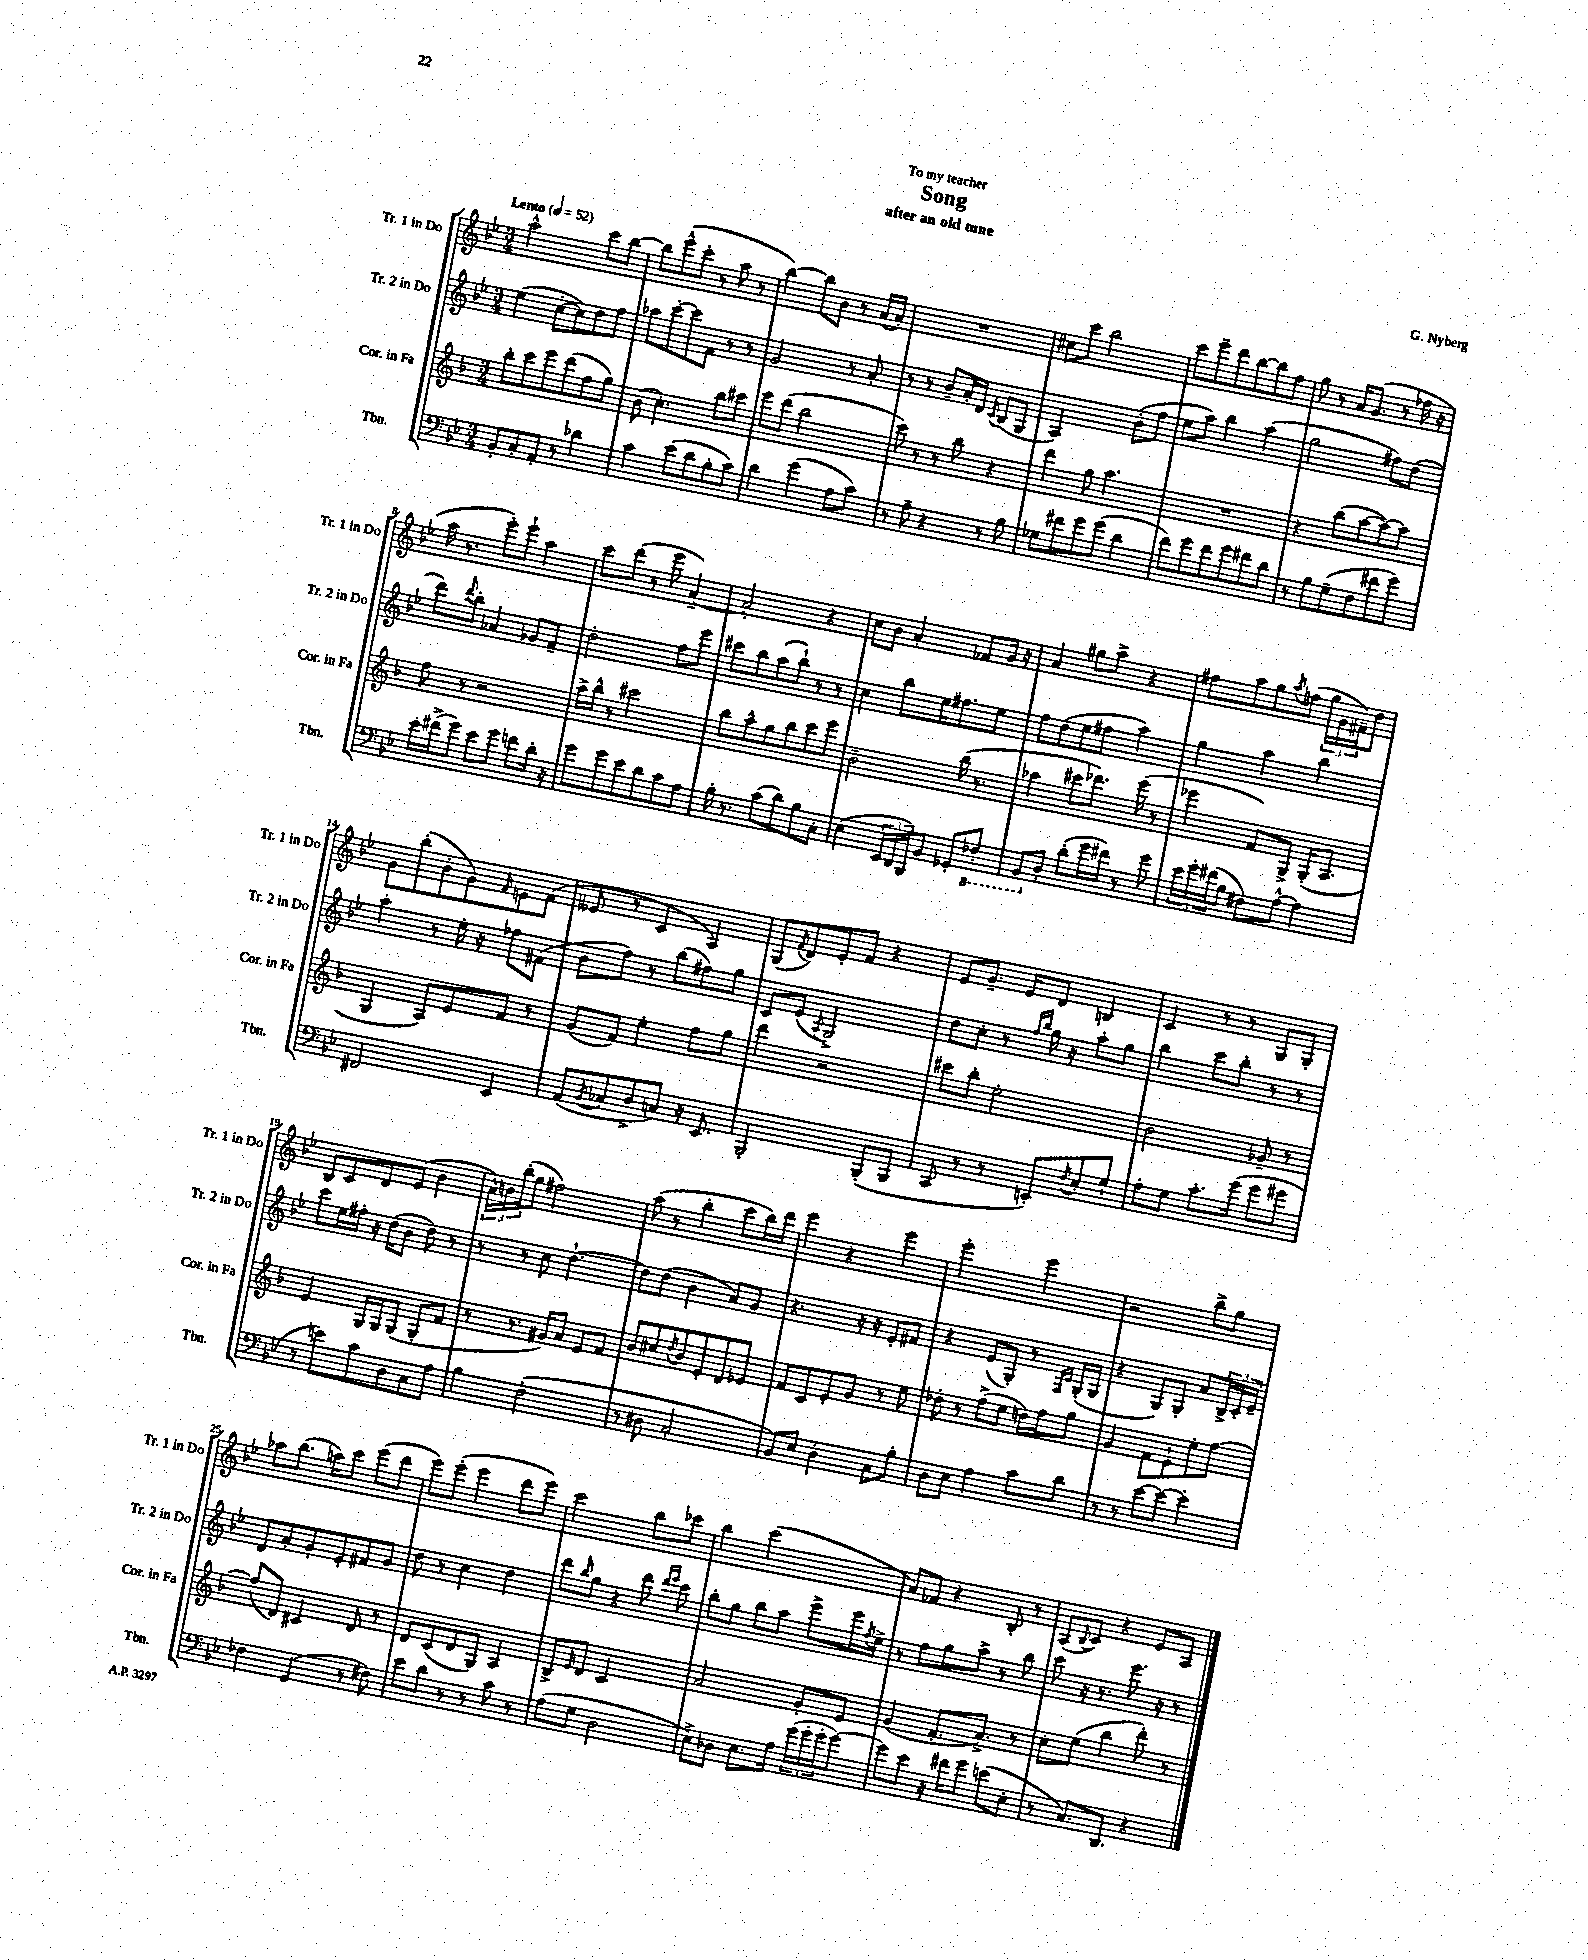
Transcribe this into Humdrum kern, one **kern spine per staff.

**kern	**kern	**kern	**kern
*staff4	*staff3	*staff2	*staff1
*clefF4	*clefG2	*clefG2	*clefG2
*k[b-e-]	*k[b-]	*k[b-e-]	*k[b-e-]
*M3/4	*M3/4	*M3/4	*M3/4
*MM52	*MM52	*MM52	*MM52
8BB-'/L	8bb-'\L	(4ee-\	2aa^^\
8C'/	8ccc\	.	.
8AA'/J	8eee\	[8cc'\L	.
8r	(8ddd\	8cc\])	.
4d-\	8ff\	8dd\	8ccc\L
.	8gg\J)	8ff\J	[8bb-\J
=	=	=	=
4c\	(8b-\	8aa-\L	8bb-\]L
.	4.cc'\)	[8ccc'\	(8eee-^^\
(8e-\L	.	8ccc\]	8ccc'\J
8d\	.	8f\J	8r
8B-'\	8bb-\L	8r	8aa\
8c\J)	8ccc#\J	8r	8r
=	=	=	=
4d\	8eee\L	2g/	[4bb-\)
.	(8ddd\J	.	.
(4g\	2bb-\	.	8bb-\]L
.	.	.	8b-\J
8A\L	.	8r	8r
8c\J)	.	8a'/	(16a/LL
.	.	.	16a'/JJ)
=	=	=	=
8r	8ccc\)	8r	2.r
8A~\	8r	8r	.
4r	8r	8b-~/L	.
.	8bb-\	16a'/L	.
.	.	16d/JJ	.
.	.	8qc/	.
8r	4r	(8B-/L	.
8B-\	.	8G/J	.
=	=	=	=
8G-\L	4ddd\	2A/)	8cc#\L
8f#\	.	.	8ccc\J
8g\	8gg\	.	2bb-\
(8g\J	4.aa\	.	.
4d\	.	(8b-'\L	.
.	.	8ff\J	.
=	=	=	=
8f\L)	2.r	8ee-\L	8ccc\L
8g\	.	8aa\J)	8eee-~\
8f\	.	4bb-\	8ddd\
8g\	.	.	[8bb-\
8f#\	.	(4aa\	8bb-\]
8d\J	.	.	8ff\J
=	=	=	=
8r	4r	2gg\	8gg\
8B-\L	.	.	8r
(8G~\	(8bb-\L	.	16a/LK
.	.	.	(8.g/J
8F\	[8aa\	.	.
8f#\	8aa\_)	8ff#\L)	8r
8g\J)	8aa\]J	(8dd\J	16ff-\
.	.	.	16r
=	=	=	=
16e-'\LL	8ff\	8ddd\L)	16aa\
(16f#^\J	.	.	8.r
.	.	8qqddd/	.
8g\J)	8r	8bb-'\J	.
8e-\L	2r	4a-/	8eee-'\L)
8g\J	.	.	8eee-`\J
8f\L	.	8g-/L	4aa\
16d'\Jk	.	8f~/J	.
16r	.	.	.
=	=	=	=
8g\L	16aa^\LL	2dd'\	8ccc\L
.	16bb-^^\JJ	.	.
8g\	8r	.	(8ddd\J
8e-\	2ccc#\	.	8r
8d\	.	.	8eee-\
8c\	.	8ff\L	[4a~/)
8A\J	.	8eee-\J	.
=	=	=	=
16B-'\	8bb-\L	8ccc#\L	2a'/]
8.r	.	.	.
.	8aa^^\	8bb-\	.
(8c\L	8gg\	(8aa\	.
8d\)	8bb-\	8bb-`\J)	.
8B-\	8ccc\	8r	4r
8C'\J	8eee\J	8r	.
=	=	=	=
(4E-\	2b-~\	4cc\	8cc\L
.	.	.	8b-\J
24EE-/LL	.	8bb-\L	4a'/
24DD/	.	.	.
24BBB-/J)	.	.	.
8BB-/J	.	16ee-\K	.
.	.	8.ff#\	.
8GG-'/L	(16bb-\	.	8f-/L
.	8.r	.	.
8FF-'/J	.	8ee-\J	16g/Jk
.	.	.	16r
=	=	=	=
8BBB-/L	4aa-\	8ff\L	4a/
8D'/J	.	(8dd\	.
(8d'\L	8ccc#\L	8ee-\	8gg#\L
16g\L	8.ddd-\J)	8ff#\J	8aa^\J
16f#\JJ)	.	.	.
8r	.	4aa\)	4r
.	(16eee\	.	.
8g\	8r	.	.
=	=	=	=
24e-\LL	4eee-\	4gg\	8ff#\L
24g'\	.	.	.
(24f#\J	.	.	.
8B-\J	.	.	8aa\
8F#\L)	8f/L)	4aa\	8gg\
.	.	.	8qaa/
[8A^^\J	8G^/J	.	(8ff\J
4A\]	(16G'/LK	4bb-\	24gg\LL
.	.	.	24g\
.	8.A/J	.	.
.	.	.	24f#~\J)
.	.	.	8dd\J
=	=	=	=
2FF#/	4G/	4aa'\	8g\L
.	.	.	(8bb-'\
.	8A/L)	8r	8b-'\
.	8e/	16ee-'\	8g\)
.	.	16r	.
.	.	.	16qqf/
4EE-/	8f/J	8ff-\L	8e\
.	8r	(8f#\J	(8f\J
=	=	=	=
(8AA/L	(8g/L	8b-\L	8e--/
8qBB-/	.	.	.
8C-/	8f/J)	8ff\J)	8r
8D^/	4ee'\	8r	4c/
8C/J)	.	(8bb-\L	.
16r	8ff\L	8ff#\)	4A/)
8.EE-/	.	.	.
.	8gg\J	8gg\J	.
=	=	=	=
2BBB-'/	4ddd\	8c/L	(8G/L
.	.	.	8qf/
.	.	(8e-/J	8d/)
.	.	8qA/	.
.	2r	2G^/)	8e-'/
.	.	.	8f/J
(8BBB-'/L	.	.	4r
8BBB-/J	.	.	.
=	=	=	=
8CC/	8ccc#\L	8dd\L	8e-/L
8r	8bb-'\J	8cc'\J	8.g~/J
8r	2ee'\	8r	.
.	.	.	16e-/LK
.	.	16qqff/LL	.
.	.	16qqbb-/JJ	.
8EE'/L)	.	16gg\	8d/J
.	.	16r	.
8qF/	.	.	.
8E-'/	.	8aa'\L	4B/
8G`/J	.	8gg\J	.
=	=	=	=
8A'\L	2b-\	4bb-\	4c/
8G\J	.	.	.
8.c'\L	.	8ccc\L	8r
.	.	8bb-'\J	8r
(16g\Jk	.	.	.
8g\L	8g-~/	8r	8G/L
8g#\J	8r	8r	8G'/J
=	=	=	=
8r	4e/	8ccc\L	8B-/L
8e\L)	.	16ee-\L	8c/
.	.	16ff#'\JJ	.
8c\	16G/LL	16r	8d/
.	16G/J	(16dd\LK	.
8D\	(8G/J	8b-\J	(8e-/J
8C\	8G'/L	8dd\)	4b-\
8A\J	8f/J	8r	.
=	=	=	=
4B-\	8r	8r	24a^^\LL)
.	.	.	24b\
.	.	.	(24bb-'\J
.	8.r	8r	8gg\J
(2F'\	.	8cc\	2ff#\)
.	16g#/LK)	.	.
.	8a/J	[4.dd`\	.
.	8e/L	.	.
.	8f/J	.	.
=	=	=	=
8r	8b-/L	8dd\]L	(8aa\
8D#\	8cc#/	(8dd\J	8r
.	8qdd/	.	.
2C'/	8b-/	4b-\	4bb-'\
.	8e'/	.	.
.	8d/	8a/L)	8ccc\L
.	8e-/J	8g/J	16bb-\L)
.	.	.	16ddd\JJ
=	=	=	=
8BB-/L)	8f/L	4.r	4eee-\
8E-/J	8c/	.	.
4D'\	8e'/	.	4r
.	8g/J	16r	.
.	.	16r	.
8C\L	8r	8e-'/L	4eee-\
8B-'\J	8ee\	8f#/J	.
=	=	=	=
8D\L	8dd-'\	4r	2eee-'\
8E-\J	8r	.	.
4A\	(8ff^\L	(8e-/L	.
.	8ee\J	8G'/J)	.
8c\L	16dd\LL)	8r	4eee-\
.	16ff\J	.	.
.	.	16qqF/LL	.
.	.	16qqc/JJ	.
8d\J	8gg\J	(16G'/LL	.
.	.	16G/JJ	.
=	=	=	=
8r	4g/	4r	2r
8r	.	.	.
[8e-\L	8f\L	8G/L)	.
8e-\_J	8e`\	8G'/J	.
4e-'\]	8ee'\	8a/L	8bb-^\L
.	[8ff\J	24B-^/L	8gg\J
.	.	24c'/	.
.	.	24e-~/JJ	.
=	=	=	=
4F-\	(8ff/]L	8d/L	8aa-\L
.	8d/J)	8a'/	(8.bb-\J
(4GG/	4c#/	8g'/	.
.	.	.	16aa\LK)
.	.	8e-'/	8ccc\J
8r	8d/	8f#/	(8eee-\L
8F#\)	8r	8g/J	8ddd\J
=	=	=	=
8e-\L	8d/L	8dd\	8eee-\L)
8d\J	(8c/	8r	(8eee-'\J
8r	8d/	4cc\	4eee-\
8r	8G/J)	.	.
8c\	4A/	4dd\	8ddd\L
8r	.	.	8eee-\J)
=	=	=	=
(8A\L	8B-^/L	8ddd\L	2ccc\
.	16qqe/	16qqbb-/	.
8G\J	8d/J	8gg\J	.
2D\	2c/	4r	.
.	.	8ddd\	8bb-\L
.	.	16qqddd/LL	.
.	.	16qqeee-/JJ	.
.	.	8ccc\	8ccc-\J
=	=	=	=
8E-^\L)	2a/	8bb-'\L	4bb-\
8D-\J	.	8gg\J	.
8.E-\L	.	8bb-\L	(2ccc\
.	.	8aa\J	.
16A\Jk	.	.	.
(24g\LL	8g'/L	8eee-^\L	.
24g'\	.	.	.
24g'\J	.	.	.
[8g\J)	8e/J	16eee-\L	.
.	.	8qff/	.
.	.	16ee-^\JJ	.
=	=	=	=
8g\]L	(4g/	8r	8a/L)
8e-\J	.	8ff\L	8f-/J
16r	8.f'/L	8gg\	4r
16f#\LK	.	.	.
8g\J	.	8aa^\J	.
.	8.a^/J)	.	.
(8e\L	.	8r	8B-'/
8E-'\J	8r	8bb-\	8r
=	=	=	=
8r	8cc'\L	8ccc\	(8A/L
.	.	.	8qqB-/
8.C/L)	(8ee\J	16r	8c/J)
.	.	8.r	.
.	4bb-\	.	4r
8.DD/J	.	.	.
.	.	8.eee-\	.
4r	8ddd'\)	.	8e-/L
.	.	16r	.
.	8r	8r	8A/J
==	==	==	==
*-	*-	*-	*-
